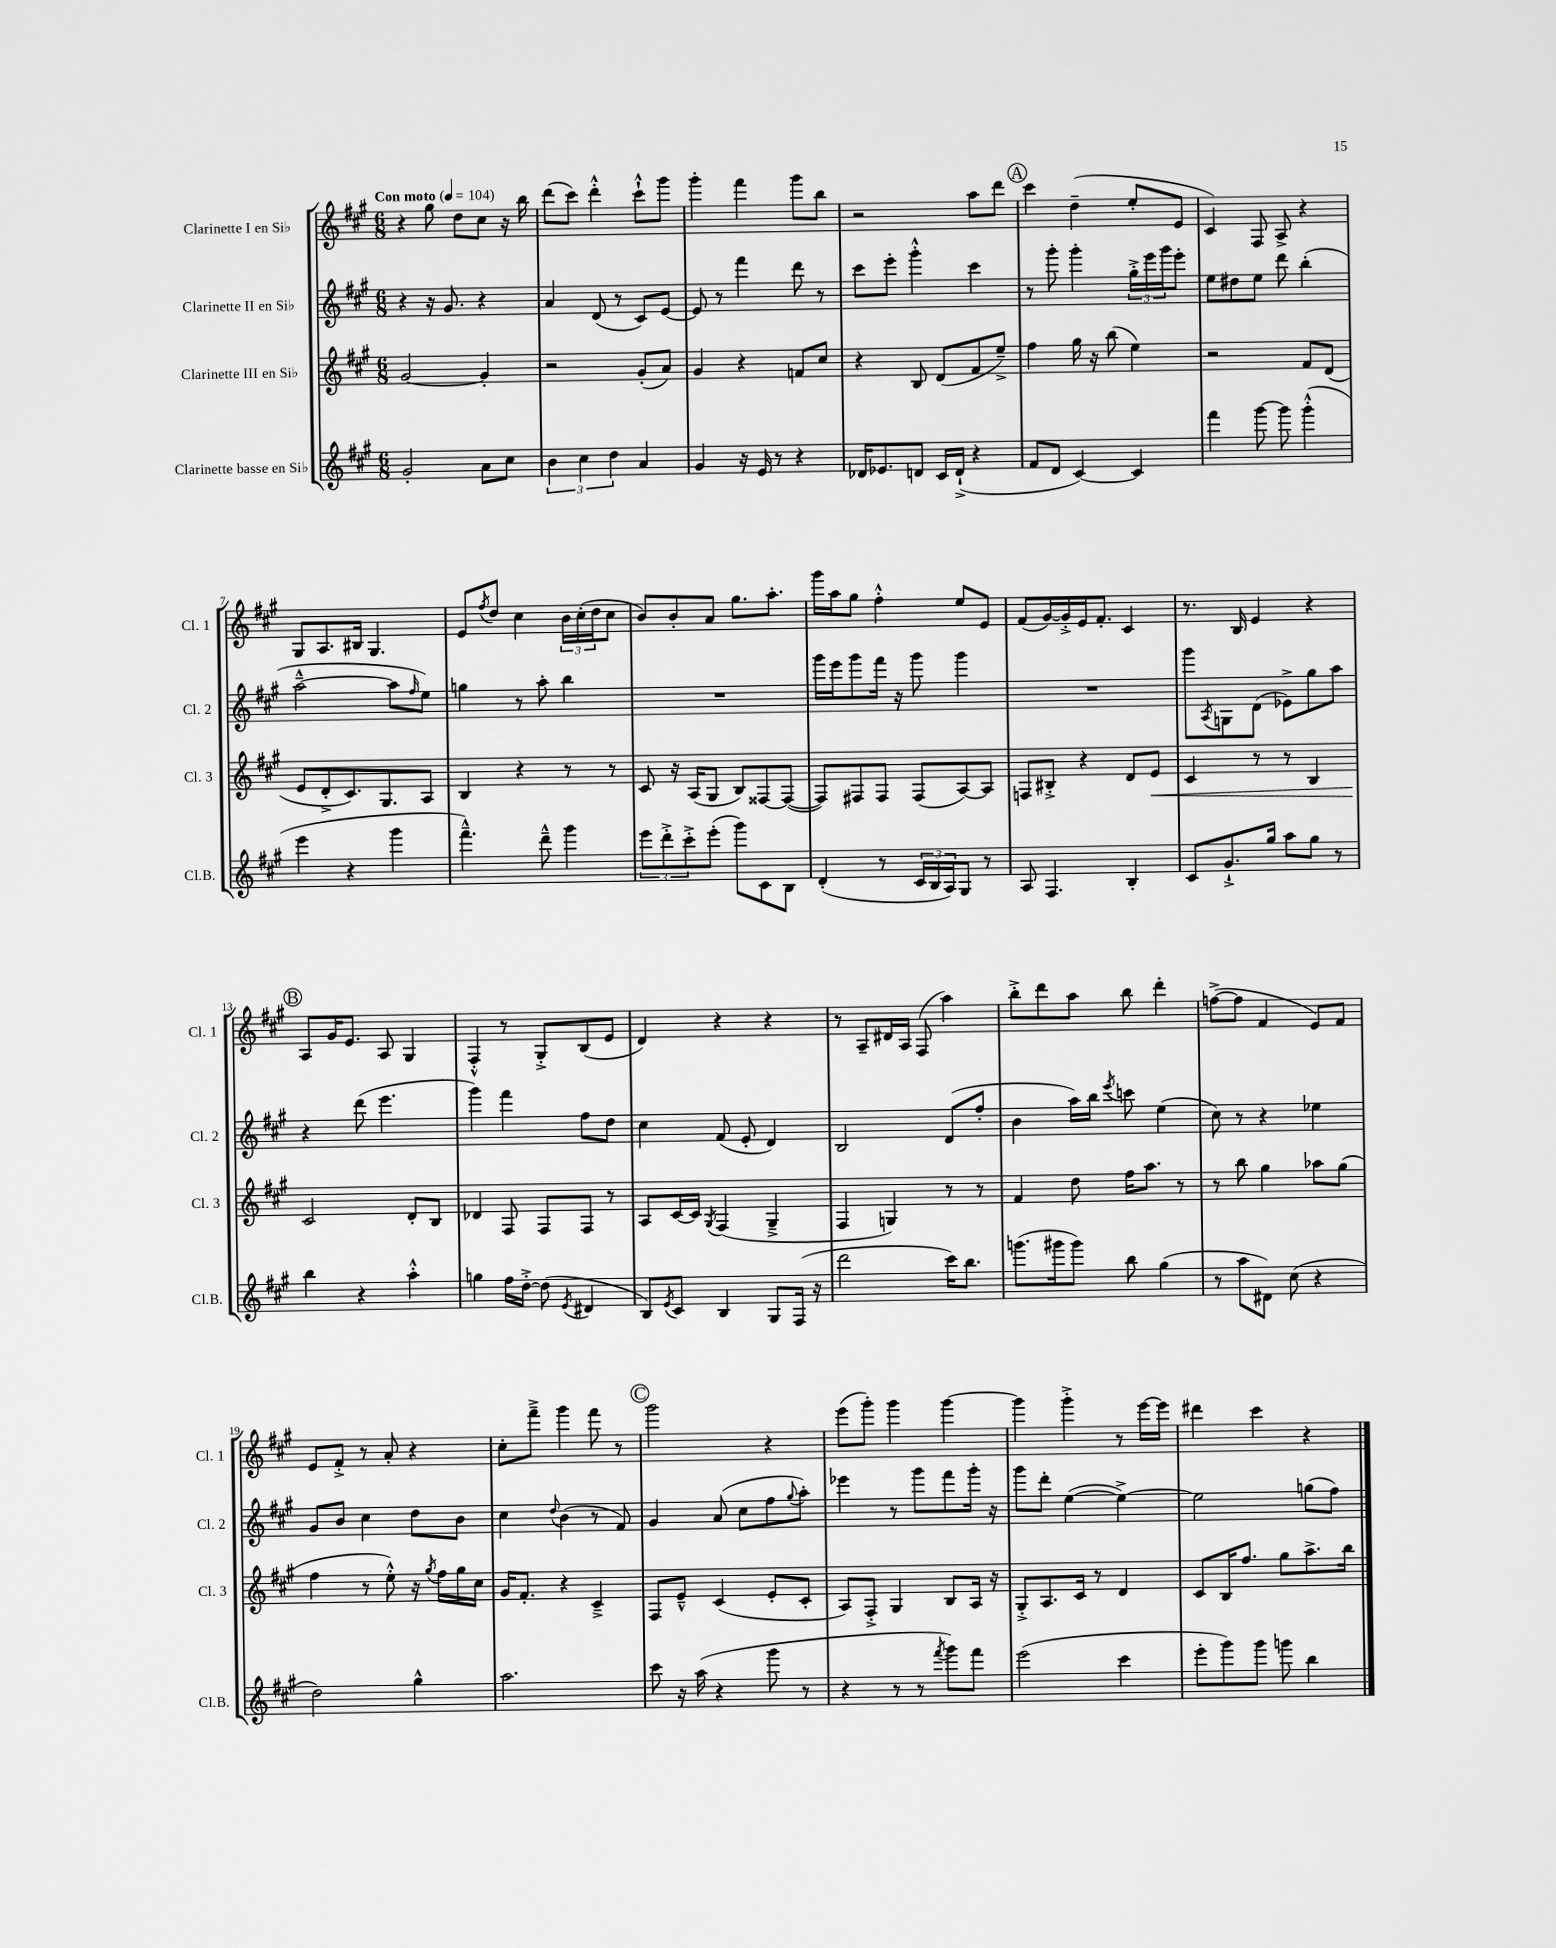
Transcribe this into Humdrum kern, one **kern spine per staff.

**kern	**kern	**kern	**kern
*staff4	*staff3	*staff2	*staff1
*clefG2	*clefG2	*clefG2	*clefG2
*k[f#c#g#]	*k[f#c#g#]	*k[f#c#g#]	*k[f#c#g#]
*M6/8	*M6/8	*M6/8	*M6/8
*MM104	*MM104	*MM104	*MM104
2g#'	[2g#	4r	4r
.	.	16r	8gg#
.	.	8.g#	.
.	.	.	8dd
8a	4g#']	4r	8cc#
8cc#	.	.	16r
.	.	.	16bb
=	=	=	=
6b	2r	4a	(8ddd
.	.	.	8ccc#)
6cc#	.	.	.
.	.	(8d	4ddd'^^
6dd	.	.	.
.	.	8r	.
4a	(8g#'	8c#)	8ccc#`^^
.	8a)	[8e	8ggg#
=	=	=	=
4g#	4g#	8e]	4ggg#'
.	.	8r	.
16r	4r	4fff#	4fff#
16e	.	.	.
8r	.	.	.
4r	8f	8ddd	8ggg#
.	8cc#	8r	8bb
=	=	=	=
16d-	4r	8ccc#	2r
8.e-	.	.	.
.	.	8eee'	.
8d	8B	4ggg#'^^	.
16c#	(8d	.	.
(16d`^	.	.	.
4r	8f#	4ccc#	8aa
.	8ee~^)	.	8ddd
=	=	=	=
8f#	4ff#	8r	4ccc#
8d	.	8ggg#'	.
[4c#)	16gg#	4ggg#'	(4dd~
.	16r	.	.
.	(8bb	.	.
4c#]	4ee)	24gg#'^	8ee'
.	.	24eee	.
.	.	24ggg#	.
.	.	8eee'	8e
=	=	=	=
4fff#	2r	8ee	4c#)
.	.	8dd#	.
[8ggg#	.	8ee	8F#
8ggg#]	.	8ddd	8A^
(4ggg#'^^	8f#	(4bb'	4r
.	(8d	.	.
=	=	=	=
4eee	8e	[2aa~^^	8G#
.	8d'^	.	8.A
4r	8.c#)	.	.
.	.	.	16B#
.	.	.	4.G#
.	8.G#	.	.
4ggg#	.	8aa]	.
.	.	16qqff#	.
.	8A	8ee)	.
=	=	=	=
4.fff#~^^)	4B	4gg	8e
.	.	.	8qff#
.	.	.	8dd
.	4r	8r	4cc#
8ddd~^^	.	8aa'	.
4ggg#	8r	4bb	24b
.	.	.	(24cc#'
.	.	.	24dd
.	8r	.	8cc#
=	=	=	=
12eee	8c#	2.r	8b)
12ddd'^	.	.	.
.	16r	.	8b'
12ccc#'^	.	.	.
.	(16A	.	.
(8eee'	8G#	.	8a
8ggg#)	8B)	.	8.gg#
8c#	[8F##	.	.
.	.	.	8.aa'
8B	(8F##_	.	.
=	=	=	=
(4d'	8F##])	16ggg#	16ggg#
.	.	16eee	16aa
.	8F#	8ggg#	8gg#
8r	8F#	16fff#	4ff#'^^
.	.	16r	.
24c#	(8F#	8ggg#	.
24B	.	.	.
24A)	.	.	.
8G#	[8A)	4ggg#	8ee
8r	8A]	.	8e
=	=	=	=
8A	8F	2.r	(8f#
4.F#	8B#'^	.	[16g#)
.	.	.	16g#'^]
.	4r	.	16e
.	.	.	8.f#'
4B'	8d	.	4c#
.	8e	.	.
=	=	=	=
8c#	4c#	8ggg#	8.r
.	.	8qA	.
8.g#`^	.	8G	.
.	.	.	16B
.	8r	(8d	4e
16gg#	.	.	.
8aa	8r	8e-^)	.
8gg#	4B	8gg#	4r
8r	.	8aa	.
=	=	=	=
4bb	2c#	4r	8A
.	.	.	16g#
.	.	.	8.e
4r	.	(8ddd	.
.	.	4.eee	8A
4aa'^^	8d'	.	4G#
.	8B	.	.
=	=	=	=
4gg	4d-	4ggg#)	4F#'^^
16ff#	8F#	4fff#	8r
[16dd'^	.	.	.
(8dd]	8F#	.	8G#'^
8qe	.	.	.
4d#	8F#	8ff#	(8B
.	8r	8dd	8e
=	=	=	=
8B)	8A	4cc#	4d)
8qe	.	.	.
8c#	[16c#	.	.
.	16c#]	.	.
.	8qG#	.	.
4B	(4F#	(8f#	4r
.	.	8e'	.
8G#	4G#~^	4d)	4r
(16F#	.	.	.
16r	.	.	.
=	=	=	=
2ddd	4F#	2B	8r
.	.	.	8A~
.	4G)	.	16d#
.	.	.	16A
.	.	.	(8F#
16ccc#)	8r	(8d	4aa)
8.bb	.	.	.
.	8r	8ff#'	.
=	=	=	=
(8.ggg	4f#	4b	8bb'^
.	.	.	8ddd
16ggg#	.	.	.
8ggg#)	8dd	16aa)	8aa
.	.	16bb	.
.	.	8qeee	.
8bb	16ff#	8ccc	8bb
.	8.aa	.	.
(4gg#	.	(4ee	4ddd'
.	8r	.	.
=	=	=	=
8r	8r	8cc#)	([8ff^
8aa	8bb	8r	8ff]
8d#)	4gg#	4r	4f#
(8cc#	.	.	.
4r	8aa-	4ee-	8e)
.	(8gg#	.	8f#
=	=	=	=
2dd)	4ff#	8g#	8e
.	.	8b	8f#'^
.	8r	4cc#	8r
.	8ee'^^)	.	8a'
4gg#^^	16r	8dd	4r
.	8qgg#	.	.
.	16ff#	.	.
.	16gg#	8b	.
.	16cc#	.	.
=	=	=	=
2.aa	16g#	4cc#	8cc#'
.	8.f#'	.	.
.	.	.	8fff#~^
.	.	8qqdd	.
.	4r	(4b	4ggg#
.	4c#~^	8r	8fff#
.	.	8f#)	8r
=	=	=	=
8ccc#	8F#	4g#	2ggg#
16r	8e~^^	.	.
(16aa	.	.	.
4r	(4c#	(8a	.
.	.	8cc#	.
8ggg#	8e'	8ff#	4r
.	.	8qqgg#	.
8r	8c#'	8aa')	.
=	=	=	=
4r	8A)	4eee-	(8eee
.	8F#'^	.	8ggg#')
8r	4G#	8r	4ggg#
8r	.	8ggg#	.
8qfff#	.	.	.
8ggg#)	8B	8fff#	[4ggg#
8fff#	16A	16ggg#'	.
.	16r	16r	.
=	=	=	=
(2eee	8G#'^	8ggg#	4ggg#]
.	8.A	8ddd'	.
.	.	([4ee	4ggg#'^
.	16c#	.	.
.	8r	.	.
4ccc#	4d	4ee^_)	8r
.	.	.	[16eee
.	.	.	16eee]
=	=	=	=
8eee'	8c#	2ee]	4ddd#
8ggg#)	16B	.	.
.	8.ff#	.	.
8ggg#	.	.	4ccc#
8ggg	8gg#	.	.
4bb	8.aa^	(8gg	4r
.	.	8ff#)	.
.	16bb	.	.
==	==	==	==
*-	*-	*-	*-
